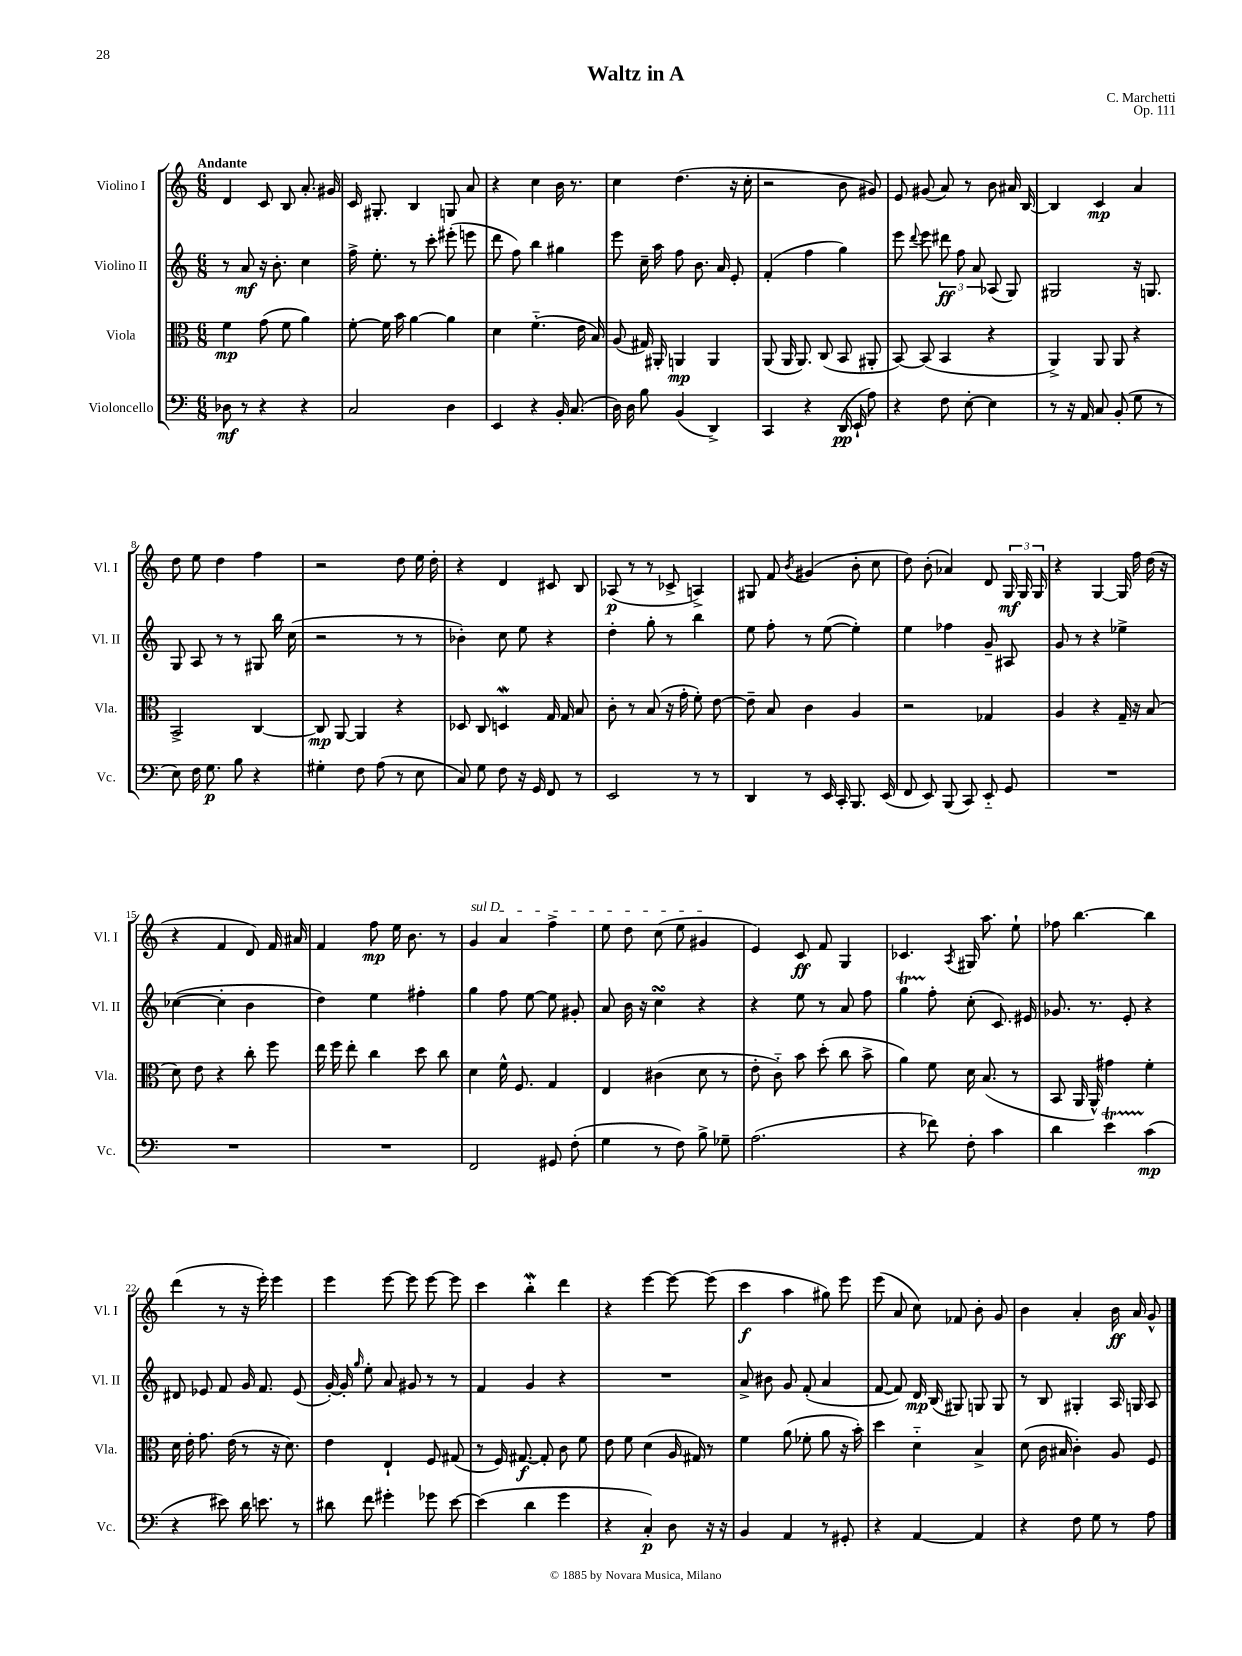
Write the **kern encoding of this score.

**kern	**kern	**kern	**kern
*staff4	*staff3	*staff2	*staff1
*clefF4	*clefC3	*clefG2	*clefG2
*k[]	*k[]	*k[]	*k[]
*M6/8	*M6/8	*M6/8	*M6/8
8D-	4f	8r	4d
8r	.	8a	.
4r	(8g	16r	8c
.	.	8.b'	.
.	8f	.	8B
4r	4a)	4cc	8.a'
.	.	.	16g#
=	=	=	=
2C	[8f'	16ff^	16c
.	.	8.ee'	8.G#'
.	16f]	.	.
.	16b	.	.
.	[4a	8r	4B
.	.	8ccc'	.
4D	4a]	(8eee#'	8G
.	.	8eee	8a
=	=	=	=
4EE	4d	8ddd	4r
.	.	8ff)	.
4r	(4.f'~	4bb	4cc
16BB'	.	4gg#	16b
(8.C	.	.	8.r
.	16e	.	.
.	16B)	.	.
=	=	=	=
16D)	(8A	8eee	4cc
16D	.	.	.
8B	16G#)	16cc~	.
.	16AA#'	16aa	.
(4BB	4AA	8ff	(4.dd
.	.	8.b	.
4DD^)	4AA	.	.
.	.	16a	.
.	.	8e'	16r
.	.	.	16cc'
=	=	=	=
4CC	(8AA	(4f'	2r
.	16AA	.	.
.	8.AA)	.	.
4r	.	4ff	.
.	(8C	.	.
(16DD	8BB	4gg)	8b
16EE`	.	.	.
8A)	8AA#'	.	8g#)
=	=	=	=
4r	[8BB)	8eee	8e
.	.	8qqddd	.
.	(8BB]	8eee	(8g#
8F	4BB	12ddd#	8a)
.	.	12ff	.
[8E'	.	.	8r
.	.	12a	.
4E]	4r	(8A-	8b
.	.	8G)	16a#
.	.	.	[16B
=	=	=	=
8r	4AA^)	2G#	4B]
16r	.	.	.
16AA	.	.	.
8C	8AA	.	4c
(8BB'	8AA	.	.
8G	4r	16r	4a
.	.	8.G	.
8r	.	.	.
=	=	=	=
8E)	2BB^	8G	8dd
16F	.	8A	8ee
8.G	.	.	.
.	.	8r	4dd
8B	.	8r	.
4r	[4C	8G#	4ff
.	.	16bb	.
.	.	(16cc	.
=	=	=	=
4G#'	8C]	2r	2r
.	[8AA	.	.
8F	4AA]	.	.
(8A	.	.	.
8r	4r	8r	8dd
8E	.	8r	16ee
.	.	.	16dd'
=	=	=	=
8C)	8D-	4b-')	4r
8G	8C	.	.
8F	4D	8cc	4d
16r	.	8ee	.
16GG	.	.	.
8FF	16G	4r	8c#
.	16G	.	.
8r	8B	.	8B
=	=	=	=
2EE	8c'	4dd'	(8A-
.	8r	.	8r
.	(8B	8gg'	8r
.	16r	8r	8c-^
.	16g'	.	.
8r	8f')	4bb	4A^)
8r	[8e	.	.
=	=	=	=
4DD	8e~]	8ee	8G#
.	8B	8ff'	8f
.	.	.	8qb
8r	4c	8r	(4g#
16EE	.	([8ee	.
16CC'	.	.	.
8.BBB	4A	4ee'])	8b'
.	.	.	8cc
(16EE	.	.	.
=	=	=	=
8FF	2r	4ee	8dd)
8EE)	.	.	(8b'
(8BBB	.	4ff-	4a-)
8CC)	.	.	.
8EE'~	4G-	8g~	8d
8GG	.	8A#	24G
.	.	.	24G
.	.	.	24G
=	=	=	=
2.r	4A	8g	4r
.	.	8r	.
.	4r	4r	[4G
.	16G~	4ee-^	16G]
.	16r	.	16ff
.	(8B	.	(16dd
.	.	.	16r
=	=	=	=
2.r	8d)	([4cc-	4r
.	8e	.	.
.	4r	4cc-']	4f
.	8cc'	4b	8d)
.	8ff	.	16f
.	.	.	16a#
=	=	=	=
2.r	16ee	4dd)	4f
.	16ff	.	.
.	8ee'	.	.
.	4cc	4ee	8ff
.	.	.	16ee
.	.	.	8.b
.	8dd	4ff#'	.
.	8cc	.	8r
=	=	=	=
2FF	4d	4gg	4g
.	16f^^	8ff	4a
.	8.F	.	.
.	.	[8ee	.
8GG#	4G	8ee]	4ff^
(8F'	.	8g#'	.
=	=	=	=
4G	4E	8a	8ee
.	.	16b	8dd
.	.	16r	.
8r	(4c#	4cc	(8cc
8F)	.	.	8ee
8B^	8d	4r	4g#
8G-~	8r	.	.
=	=	=	=
(2.A	8e'	4r	4e)
.	8c'~)	.	.
.	8b	8ee	8c
.	(8dd'	8r	8f
.	8cc	8a	4G
.	8b^	8ff	.
=	=	=	=
4r	4a)	4gg	4.c-
8f-)	8f	8ff'	.
.	.	.	8qA
8F'	16d	(8cc'	16G#
.	(8.B	.	8.aa
4c	.	8.c)	.
.	8r	.	8ee`
.	.	16e#	.
=	=	=	=
4d	8BB	8.g-	8ff-
.	16AA	.	[4.bb
.	16AA^^)	8.r	.
4e	4g#	.	.
.	.	8e'	.
(4c	4f'	4r	4bb]
=	=	=	=
4r	16d	8d#	(4ddd
.	16e'	.	.
.	8.g	8e-	.
8e#)	.	8f	8r
.	(16e	.	.
16d	8r	16g	16r
8.e	.	8.f	16eee')
.	16r	.	4eee
.	8.d)	.	.
8r	.	(8e-	.
=	=	=	=
8d#	4e	[16g')	4eee
.	.	16g']	.
.	.	16qqgg	.
8f	.	8ee'	.
4g#'	4E`	8a	[8eee
.	.	8g#	8eee]
8g-	8F	8r	[8eee
[8e	(8G#	8r	8eee]
=	=	=	=
(4e]	8r	4f	4ccc
.	16F)	.	.
.	[8.G#	.	.
4d	.	4g	4bb'
.	8G#']	.	.
4g	8c	4r	4ddd
.	8f	.	.
=	=	=	=
4r	8e	2.r	4r
.	8f	.	.
4C')	(4d	.	[4eee
8D	16A	.	8eee_
.	16G#)	.	.
16r	8r	.	(8eee]
16r	.	.	.
=	=	=	=
4BB	4f	8a^	4ccc
.	.	8b#	.
4AA	(8a	8g	4aa
.	8f-'	(8f'	.
8r	8a	4a	8gg#)
8GG#'	16r	.	8eee
.	16b')	.	.
=	=	=	=
4r	4dd	[8f	(8eee
.	.	8f])	8a
[4AA	4d'~	16d	8cc)
.	.	(16B	.
.	.	8G#)	8f-
4AA]	4B^	8G	8b'
.	.	8G	8g
=	=	=	=
4r	(8d	8r	4b
.	16c	8B	.
.	16B#	.	.
8F	4c')	4G#'	4a'
8G	.	.	.
8r	8A	16A	16b
.	.	16G	16a
8A	8F	8A	8g^^
==	==	==	==
*-	*-	*-	*-
